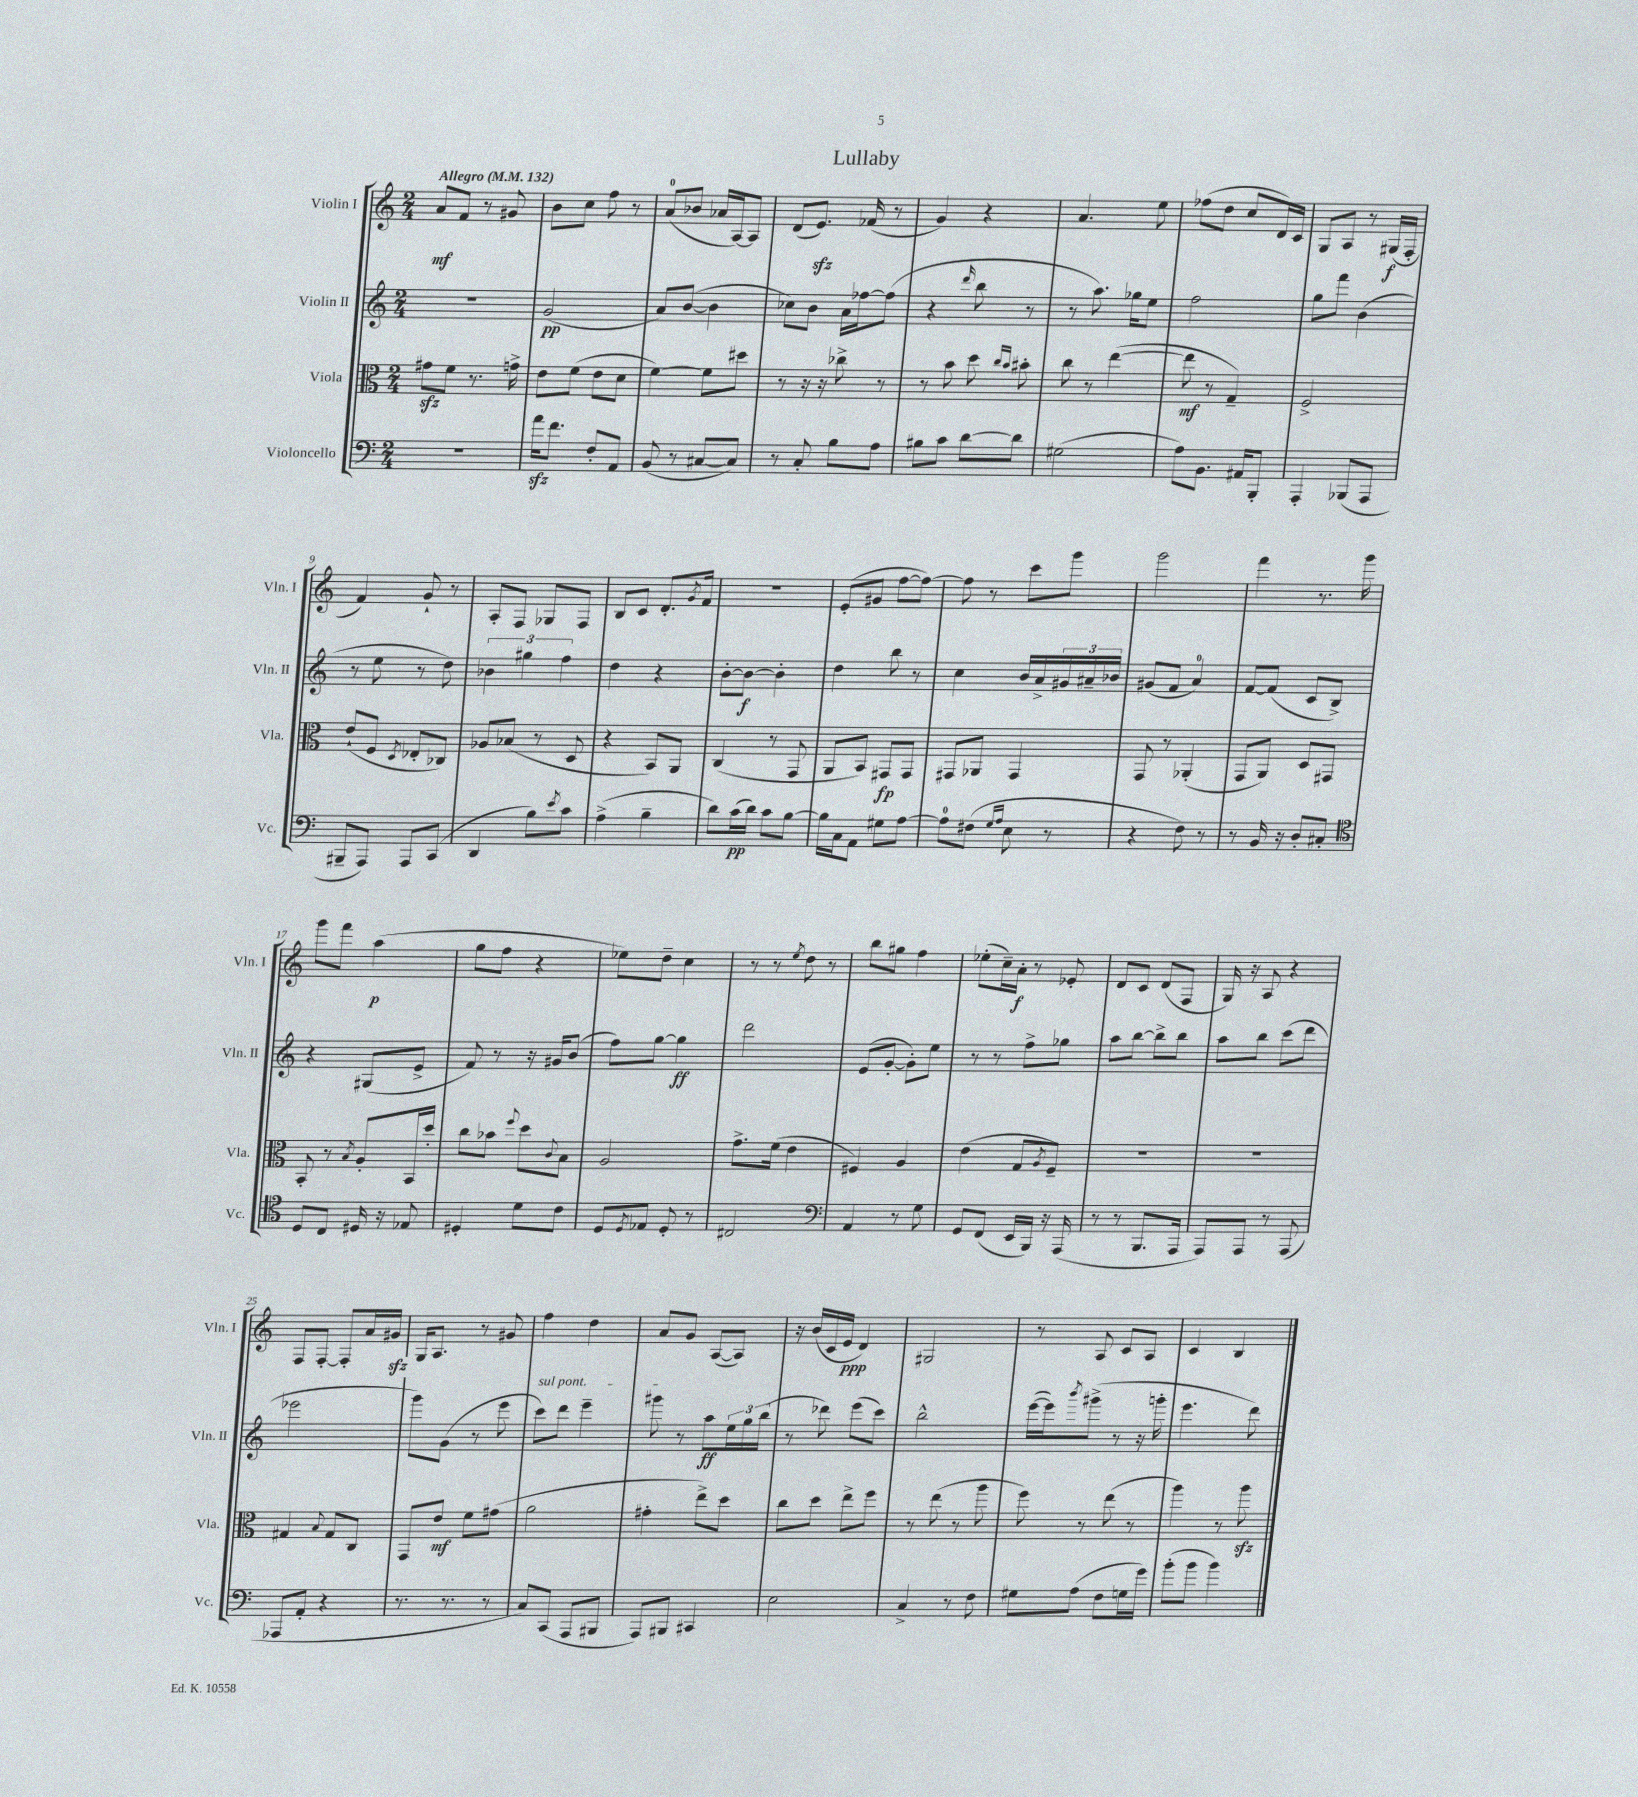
\header { title = "Lullaby" }
<<
\new StaffGroup <<
\new Staff = "s0" \with { instrumentName = "Violin I" shortInstrumentName = "Vln. I" } {
    \clef treble \key c \major \numericTimeSignature \time 2/4 \tempo "Allegro" 4 = 132
    a'8\mf f'8 r8 gis'8 |
    b'8 c''8 f''8 r8 |
    a'8-0( bes'8 aes'16 a16~) a8 |
    d'8( e'8.\sfz) fes'16( r8 |
    g'4) r4 |
    a'4. e''8 |
    fes''8( d''8 c''8 d'16) c'16 |
    g8 a8 r8 gis16\f( f16-. |
    f'4) g'8-! r8 |
    a8-. f8 ges8 f8 |
    b8 c'8 d'8.-. \acciaccatura { g'8 } f'16 |
    r2 |
    e'8-.( gis'8 f''8~ f''8~) |
    f''8 r8 c'''8 g'''8 |
    g'''2 |
    f'''4 r8. g'''16 |
    g'''8 f'''8 a''4\p( |
    g''8 f''8 r4 |
    ees''8) d''8-- c''4 |
    r8 r8 \acciaccatura { e''8 } d''8 r8 |
    b''8 gis''8 f''4 |
    ees''8-.( c''16--) a'16-.\f r8 ees'8-. |
    d'8 c'8 d'8( f8 |
    g16) r16 a8 r4 |
    f8 f8~-. f8-. a'16 gis'16\sfz |
    g16 a8. r8 gis'8 |
    f''4 d''4 |
    a'8 g'8 a8~( a8) |
    r16 b'16( c'16 e'16\ppp d'4) |
    gis2 |
    r8 a8 c'8 a8 |
    c'4 b4 \bar "|." |
}
\new Staff = "s1" \with { instrumentName = "Violin II" shortInstrumentName = "Vln. II" } {
    \clef treble \key c \major \numericTimeSignature \time 2/4
    r2 |
    g'2\pp( |
    a'8) b'8~( b'4 |
    ces''8) b'8 a'16 fes''16~ fes''8( |
    r4 \grace { d'''16 } b''8 r8 |
    r8 a''8.) ges''16 e''8 |
    f''2 |
    g''8 f'''8 b'4( |
    r8 e''8 r8 d''8) |
    \tuplet 3/2 { bes'4 gis''4 f''4 } |
    d''4 r4 |
    b'8~-. b'8~\f b'4-. |
    d''4 b''8 r8 |
    c''4 b'16 a'16-> \tuplet 3/2 { gis'16 ais'16-- bes'16 } |
    gis'8( f'8 a'4-0) |
    f'8~ f'8( c'8 b8->) |
    r4 gis8( e'8-> |
    f'8) r8 r16 gis'16 b'8( |
    f''8) g''8~ g''4\ff |
    d'''2 |
    e'8( g'8~-. g'8-.) e''8 |
    r8 r8 f''8-> ges''8 |
    a''8 b''8~ b''8-> b''8 |
    a''8 b''8 c'''8( d'''8 |
    ees'''2 |
    g'''8) g'8( r8 e'''8 |
    \once \override TextSpanner.bound-details.left.text = \markup { \italic "sul pont." } c'''8\startTextSpan) d'''8 e'''4-- |
    gis'''8\stopTextSpan r8 a''8\ff \tuplet 3/2 { e''16 g''16 b''16( } |
    r8 des'''8) e'''8( c'''8) |
    b''2-^ |
    e'''16~( e'''16) \acciaccatura { b'''8 } gis'''8->( r8 r16 g'''16-. |
    e'''4. d'''8) \bar "|." |
}
\new Staff = "s2" \with { instrumentName = "Viola" shortInstrumentName = "Vla." } {
    \clef alto \key c \major \numericTimeSignature \time 2/4
    gis'8\sfz f'8 r8. g'16-> |
    e'8 f'8( e'8 d'8 |
    f'4~) f'8 dis''8 |
    r8 r16 r16 ces''8-> r8 |
    r8 b'8 d''8 \grace { c''16 b'16 } bis'8-. |
    c''8 r8 e''4~( |
    e''8\mf r8 g4--) |
    f2-> |
    e'8-!( f8 \acciaccatura { d8 } ees8-. ces8) |
    aes8 bes8( r8 d8 |
    r4 b,8) a,8 |
    c4( r8 g,8 |
    a,8 b,8) gis,8\fp gis,8 |
    gis,8 aes,8 gis,4 |
    g,8 r8 aes,4-.( |
    g,8 a,8) d8 gis,8 |
    b,8-. r8 \acciaccatura { b8 } a8-. b,16 d''16-. |
    c''8 bes'8 \appoggiatura { f''8 } d''8 \appoggiatura { c'8 } b8 |
    a2 |
    g'8.-> f'16( e'4 |
    fis4) a4 |
    e'4( g8 \acciaccatura { a8 } f8--) |
    R2 |
    R2 |
    gis4 \appoggiatura { b8 } gis8 c8 |
    g,8 e'8\mf f'8 gis'8( |
    a'2 |
    gis'4-. e''8->) d''8 |
    c''8 d''8 e''8-> f''8 |
    r8 e''8( r8 a''8 |
    f''8) r8 e''8( r8 |
    a''4) r8 a''8\sfz \bar "|." |
}
\new Staff = "s3" \with { instrumentName = "Violoncello" shortInstrumentName = "Vc." } {
    \clef bass \key c \major \numericTimeSignature \time 2/4
    R2 |
    a'16\sfz f'8. f8-. a,8 |
    b,8( r8 cis8~ cis8) |
    r8 c8-. b8 a8 |
    bis8 c'8 d'8~ d'8 |
    gis2( |
    a8) b,8. ais,16 b,,8-. |
    a,,4-. bes,,8( a,,8 |
    bis,,8-- a,,8) a,,8 c,8( |
    d,4 b8) \acciaccatura { e'8 } c'8 |
    a4->( b4-- |
    d'8) c'16\pp( d'16) c'8 b8~ |
    b16 c16 a,8 gis8 a8~ |
    a8-0 fis8( \grace { g16 a16 } e8 r8 |
    r4 f8) r8 |
    r8 b,16 r16 d8-. cis8-. |
    \clef tenor d8 c8 dis16 r16 ees8 |
    dis4-. d'8 c'8 |
    d8 \acciaccatura { d8 } ees8 d8-. r8 |
    cis2 |
    \clef bass a,4 r8 g8 |
    g,8 f,8( e,16 b,,16) r16 a,,16( |
    r8 r8 b,,8. a,,16 |
    a,,8) a,,8 r8 a,,8( |
    aes,,8 a,8-. r4 |
    r8. r8. r8 |
    c8) c,8( a,,8 bis,,8 |
    a,,8) bis,,8 cis,4 |
    e2 |
    c4-> r8 f8 |
    gis8 a8( f8 g16 g'16) |
    b'8-.( b'8 b'4) \bar "|." |
}
>>
>>
